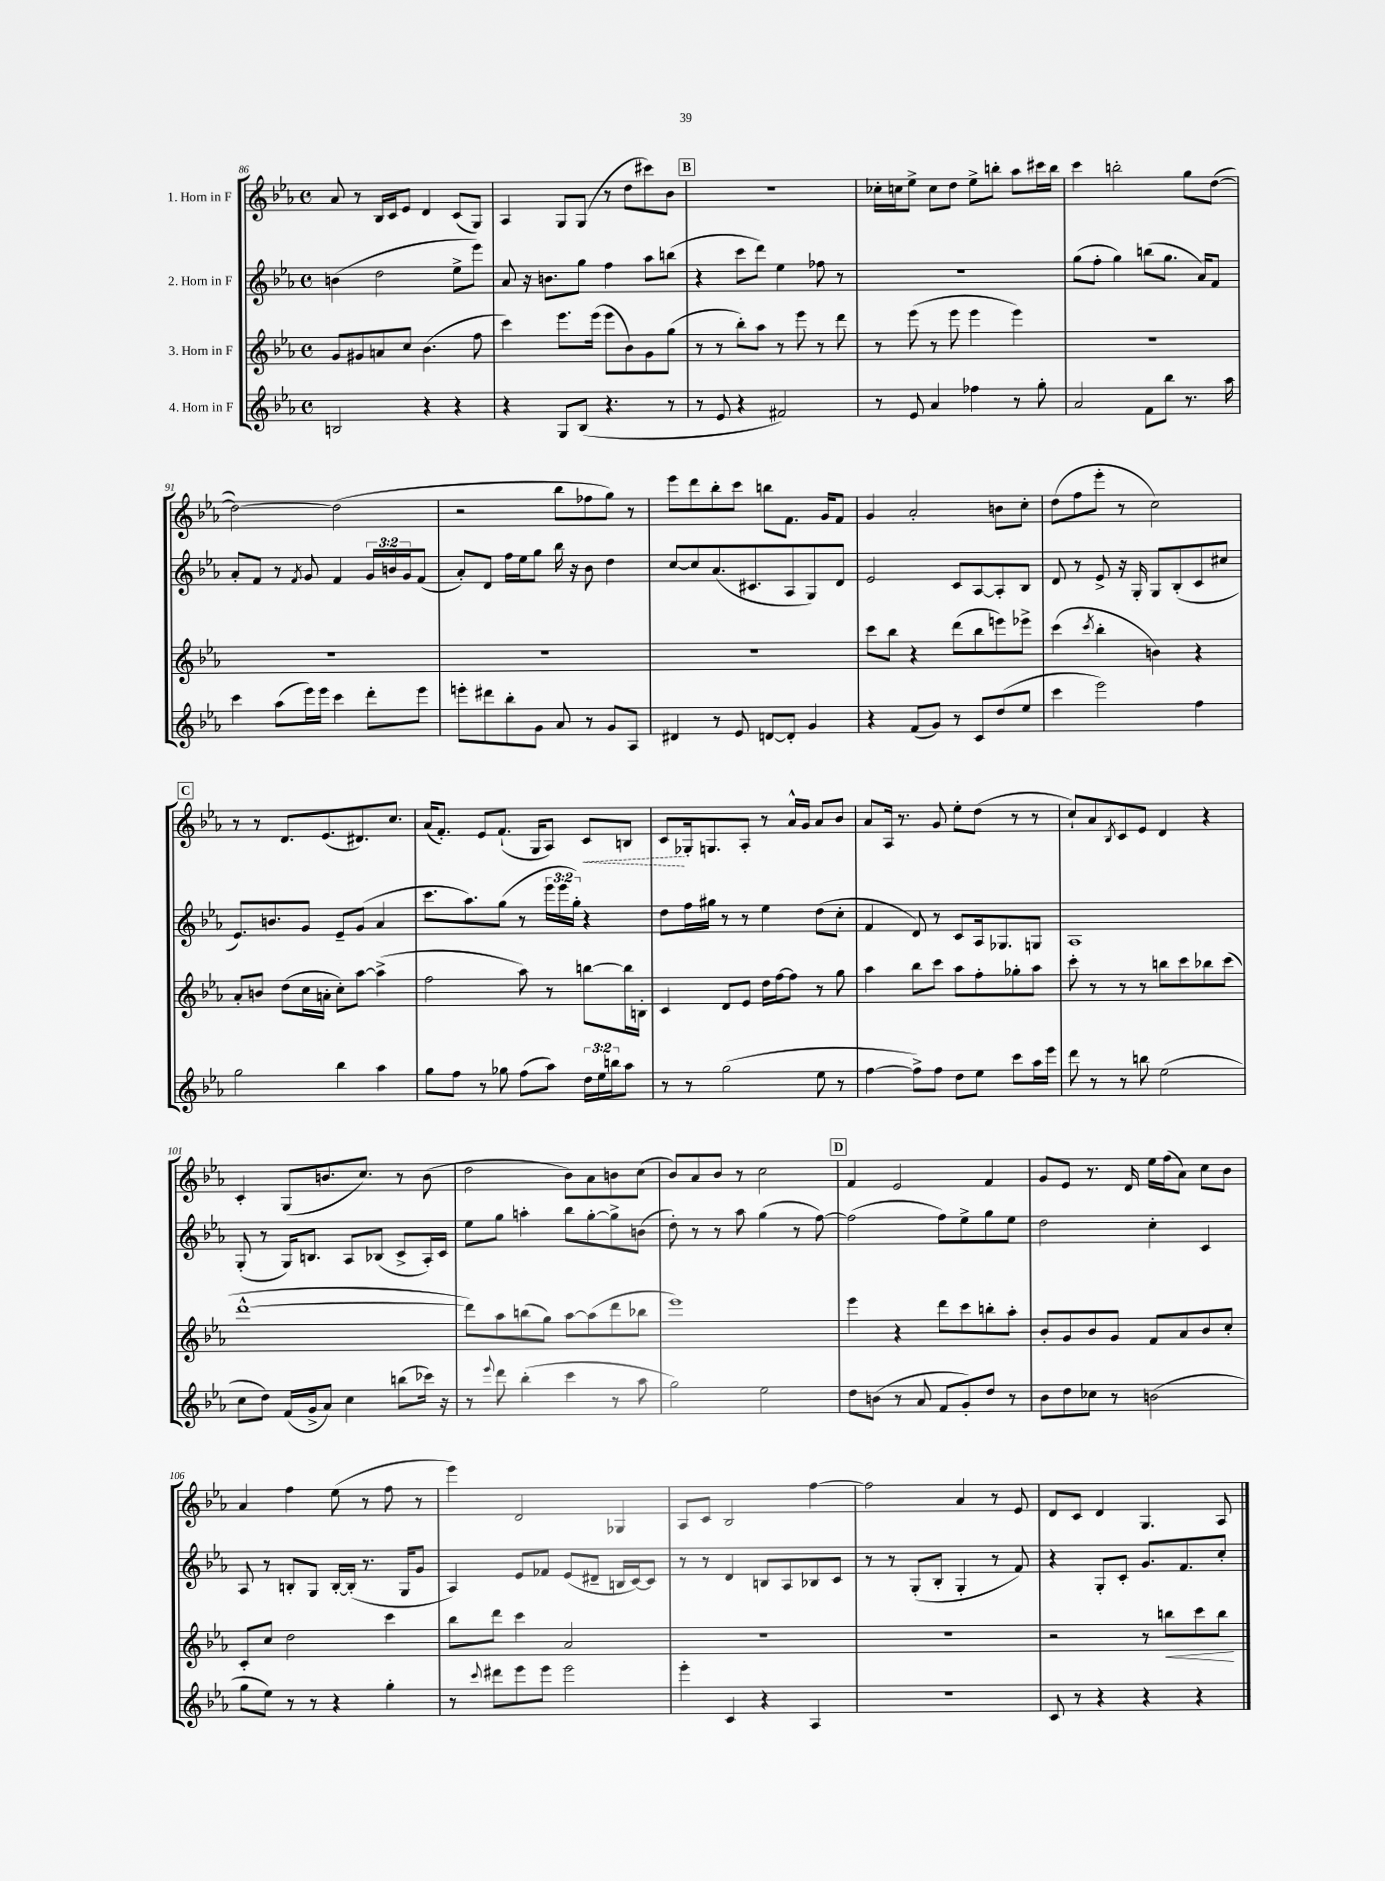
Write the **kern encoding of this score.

**kern	**kern	**kern	**kern
*staff4	*staff3	*staff2	*staff1
*clefG2	*clefG2	*clefG2	*clefG2
*k[b-e-a-]	*k[b-e-a-]	*k[b-e-a-]	*k[b-e-a-]
*M4/4	*M4/4	*M4/4	*M4/4
*met(c)	*met(c)	*met(c)	*met(c)
2B/	8g/L	(4b\	8a-/
.	8g#/	.	8r
.	8a/	2dd\	16B-/LL
.	.	.	16c/J
.	8cc/J	.	8e-/J
4r	(4.b-\	.	4d/
4r	.	8ee-^\L	(8c/L
.	8ff\	8eee-\J)	8G/J)
=	=	=	=
4r	4ccc\)	8a-/	4A-/
.	.	16r	.
.	.	8.b\L	.
8G/L	8.eee-\L	.	8G/L
(8B-/J	.	8gg\J	(8G/J
.	(16eee-\Jk	.	.
4.r	8eee-\L	4ff\	8r
.	8b-\)	.	8dd\L
.	8g\	8aa-\L	8ccc#\)
8r	(8gg\J	(8bb\J	8b-\J
=	=	=	=
8r	8r	4r	1r
8e-/	8r	.	.
4r	8bb-'\L)	8ccc\L	.
.	8aa-\J	8ddd\J)	.
2f#/)	8r	4ee-\	.
.	8eee-\	.	.
.	8r	8ff-\	.
.	8ddd\	8r	.
=	=	=	=
8r	8r	1r	16cc-'\LL
.	.	.	16cc\J
8e-/	(8eee-\	.	8ee-^\J
4a-/	8r	.	8cc\L
.	8eee-\	.	8dd\J
4ff-\	4eee-\	.	8ee-^\L
.	.	.	8bb'\J
8r	4eee-\)	.	8aa-\L
8gg'\	.	.	16ccc#\L
.	.	.	16bb\JJ
=	=	=	=
2a-/	1r	(8gg\L	4ccc\
.	.	8ff'\J	.
.	.	4gg\)	2bb'\
8f\L	.	(8bb\L	.
8bb-\J	.	8.gg\J	.
8.r	.	.	8gg\L
.	.	16a-/LK)	.
.	.	8f/J	([8dd\J
16aa-\	.	.	.
=	=	=	=
4ccc\	1r	8a-'/L	2dd\_)
.	.	8f/J	.
(8aa-\L	.	8r	.
.	.	8qf/	.
16eee-\L)	.	8g/	.
16eee-\JJ	.	.	.
4ccc\	.	4f/	(2dd\]
8ddd'\L	.	24g/LL	.
.	.	24b/	.
.	.	24g/J	.
8eee-\J	.	(8f/J	.
=	=	=	=
8eee'\L	1r	8a-'/L)	2r
8ddd#\	.	8d/J	.
8bb-'\	.	16ff\LL	.
.	.	16ee-\J	.
8g\J	.	8gg\J	.
8a-/	.	16bb-\	8bb-\L
.	.	16r	.
8r	.	8b-\	8ff-\
8g/L	.	4dd\	8gg\J)
8A-/J	.	.	8r
=	=	=	=
4d#/	1r	[8cc/L	8eee-\L
.	.	8cc/]	8ddd\
8r	.	(8.a-/	8bb-'\
8e-/	.	.	8ccc\J
.	.	8.c#/	.
[8d/L	.	.	8bb\L
8d'/]J	.	8A-/	8.f\J
4g/	.	8G/)	.
.	.	.	16g/LK
.	.	8d/J	8f/J
=	=	=	=
4r	8ccc\L	2e-/	4g/
.	8bb-\J	.	.
(8f/L	4r	.	2a-'/
8g/J)	.	.	.
8r	(8ddd\L	8c/L	.
8c/L	8bb-\	[8A-/	.
(8dd/	8eee\)	8A-'/]	8b\L
8ee-/J	8eee-^\J	8B-/J	8cc'\J
=	=	=	=
4ccc\	(4ccc\	8d/	(8dd\L
.	.	8r	8ff\
.	8qccc/	.	.
2eee-\)	4bb-'\	8e-^/	8eee-'\J
.	.	16r	8r
.	.	16G'/	.
.	4b\)	8G/L	2cc\)
.	.	(8B-'/	.
4ff\	4r	8c/	.
.	.	8cc#/J	.
=	=	=	=
2gg\	8a-'/L	8.e-/L)	8r
.	8b/J	.	8r
.	.	8.b/	.
.	(8dd\L	.	8.d/L
.	16cc\L	8g/J	.
.	16a'\JJ	.	(8.e-/
4bb-\	8cc'\L)	8e-~/L	.
.	[8aa-\J	(8g/J	8.d#/)
4aa-\	(4aa-^\]	4a-/	.
.	.	.	8.cc/J
=	=	=	=
8gg\L	2ff\	8.ccc\L	(16a-/LK
.	.	.	8.f'/J)
8ff\J	.	.	.
.	.	8.aa-\)	.
8r	.	.	8e-/L
8gg-\	.	(8gg\J	(8.f`/J
(8ff\L	8aa-\)	8r	.
.	.	.	16G/LK
8aa-\J)	8r	24eee-\LL	8A-/J)
.	.	24eee-\	.
.	.	24gg'\JJ)	.
24dd\LL	[8bb\L	4r	8c/L
24ee-\	.	.	.
24bb\J	.	.	.
8aa-\J	16bb\]L	.	8B/J
.	16B'\JJ	.	.
=	=	=	=
8r	4c/	8dd\L	8c/L
8r	.	16ff\L	16G-'/k
.	.	16gg#\JJ	8.G/
(2gg\	8d/L	8r	.
.	8e-/J	8r	8A-'/J
.	16dd\LL	4ee-\	8r
.	[16ff\J	.	.
.	8ff\]J	.	16a-^^/LL
.	.	.	16g/JJ
8ee-\	8r	(8dd\L	8a-/L
8r	8gg\	8cc'\J	8b-/J
=	=	=	=
[4ff\	4aa-\	4f/	8a-/L
.	.	.	16A-/Jk
.	.	.	8.r
8ff^\]L)	8bb-\L	8d/)	.
8ff\J	8ccc\J	8r	8g/
8dd\L	8aa-\L	8c/L	8ee-'\L
8ee-\J	8ff'\	16A-/k	(8dd\J
.	.	8.G-/	.
8ccc\L	8gg-'\	.	8r
16aa-\L	8aa-\J	8G/J	8r
16eee-\JJ	.	.	.
=	=	=	=
8ddd\	8ccc'\	1A-	8cc`/L)
8r	8r	.	8a-/
.	.	.	8qB-/
8r	8r	.	8c/
8bb\	8r	.	8e-/J
(2ee-\	8bb\L	.	4d/
.	8ccc\	.	.
.	8bb-\	.	4r
.	(8ccc\J	.	.
=	=	=	=
8cc\L	[1ddd^^	(8G'/	4c'/
8dd\J)	.	8r	.
(16f/LL	.	16G/LK)	(8G/L
16g^/J	.	8.B/J	.
8a-/J)	.	.	8.b/
4cc\	.	8A-/L	.
.	.	.	8.cc/J)
.	.	(8B-/J	.
(8bb\L	.	8c^/L	8r
16ccc-\Jk)	.	16A-'/L)	(8b\
16r	.	16c/JJ	.
=	=	=	=
8r	8ddd\]L)	8ee-\L	2dd\
8qqeee-/	.	.	.
8ddd\	8aa-\	8gg\J	.
(4bb-'\	(8bb\	4aa'\	.
.	8gg\J)	.	.
4ccc\	[8aa-\L	8bb-\L	8b-\L)
.	(8aa-\]	[8gg'\	8a-\
8r	8ddd\	8gg^\]	8b\
8aa-\	8bb-\J	(8b\J	(8cc\J
=	=	=	=
2gg\)	1eee-)	8dd'\)	8b-/L)
.	.	8r	8a-/
.	.	8r	8b-/J
.	.	8aa-\	8r
2ee-\	.	(4gg\	2cc\
.	.	8r	.
.	.	[8ff\)	.
=	=	=	=
8dd\L	4eee-\	(2ff\]	4f/
(8b\J	.	.	.
8r	4r	.	2e-/
8a-/	.	.	.
8f/L	8ddd\L	8ff\L)	.
8g'/)	8ccc\	8ee-^\	.
8dd/J	8bb'\	8gg\	4f/
8r	8aa-'\J	8ee-\J	.
=	=	=	=
8b-\L	8b-'/L	2dd\	8g/L
8dd\	8g/	.	8e-/J
8cc-\J	8b-/	.	8.r
8r	8g/J	.	.
.	.	.	16d/
(2b\	8f/L	4cc'\	16ee-\LL
.	.	.	(16ff\J
.	8a-/	.	8a-\J)
.	8b-/	4c/	8cc\L
.	8cc'/J	.	8b-\J
=	=	=	=
8gg\L	8c'/L	8A-/	4a-/
8ee-\J)	8cc/J	8r	.
8r	2dd\	8B'/L	4ff\
8r	.	8G/J	.
4r	.	[16B'/LL	(8ee-\
.	.	(16B'/]JJ	.
.	.	8.r	8r
4gg'\	4ccc\	.	8ff\
.	.	16G/LK	.
.	.	8g/J	8r
=	=	=	=
8r	8bb-\L	4A-/)	4eee-\)
8qqccc/	.	.	.
8ddd#\L	8ddd\J	.	.
8eee-\	4ccc\	8e-/L	2d/
8eee-\J	.	8f-/J	.
2eee-\	2a-/	(8e-/L	.
.	.	8d#~/J	.
.	.	16B/LL	4G-/
.	.	[16c/J)	.
.	.	8c/]J	.
=	=	=	=
4eee-'\	1r	8r	8A-/L
.	.	8r	8c/J
4c/	.	4d/	2B-/
4r	.	8B/L	.
.	.	8A-/	.
4A-/	.	8B-/	[4ff\
.	.	8c/J	.
=	=	=	=
1r	1r	8r	2ff\]
.	.	8r	.
.	.	(8G'/L	.
.	.	8B-'/J	.
.	.	4G'/	4a-/
.	.	8r	8r
.	.	8f/)	8e-/
=	=	=	=
8c/	2r	4r	8d/L
8r	.	.	8c/J
4r	.	8G'/L	4d/
.	.	8c'/J	.
4r	8r	8.g/L	4.G/
.	8bb\L	.	.
.	.	8.f/	.
4r	8ccc\	.	.
.	8bb\J	8cc'/J	8A-/
==	==	==	==
*-	*-	*-	*-
